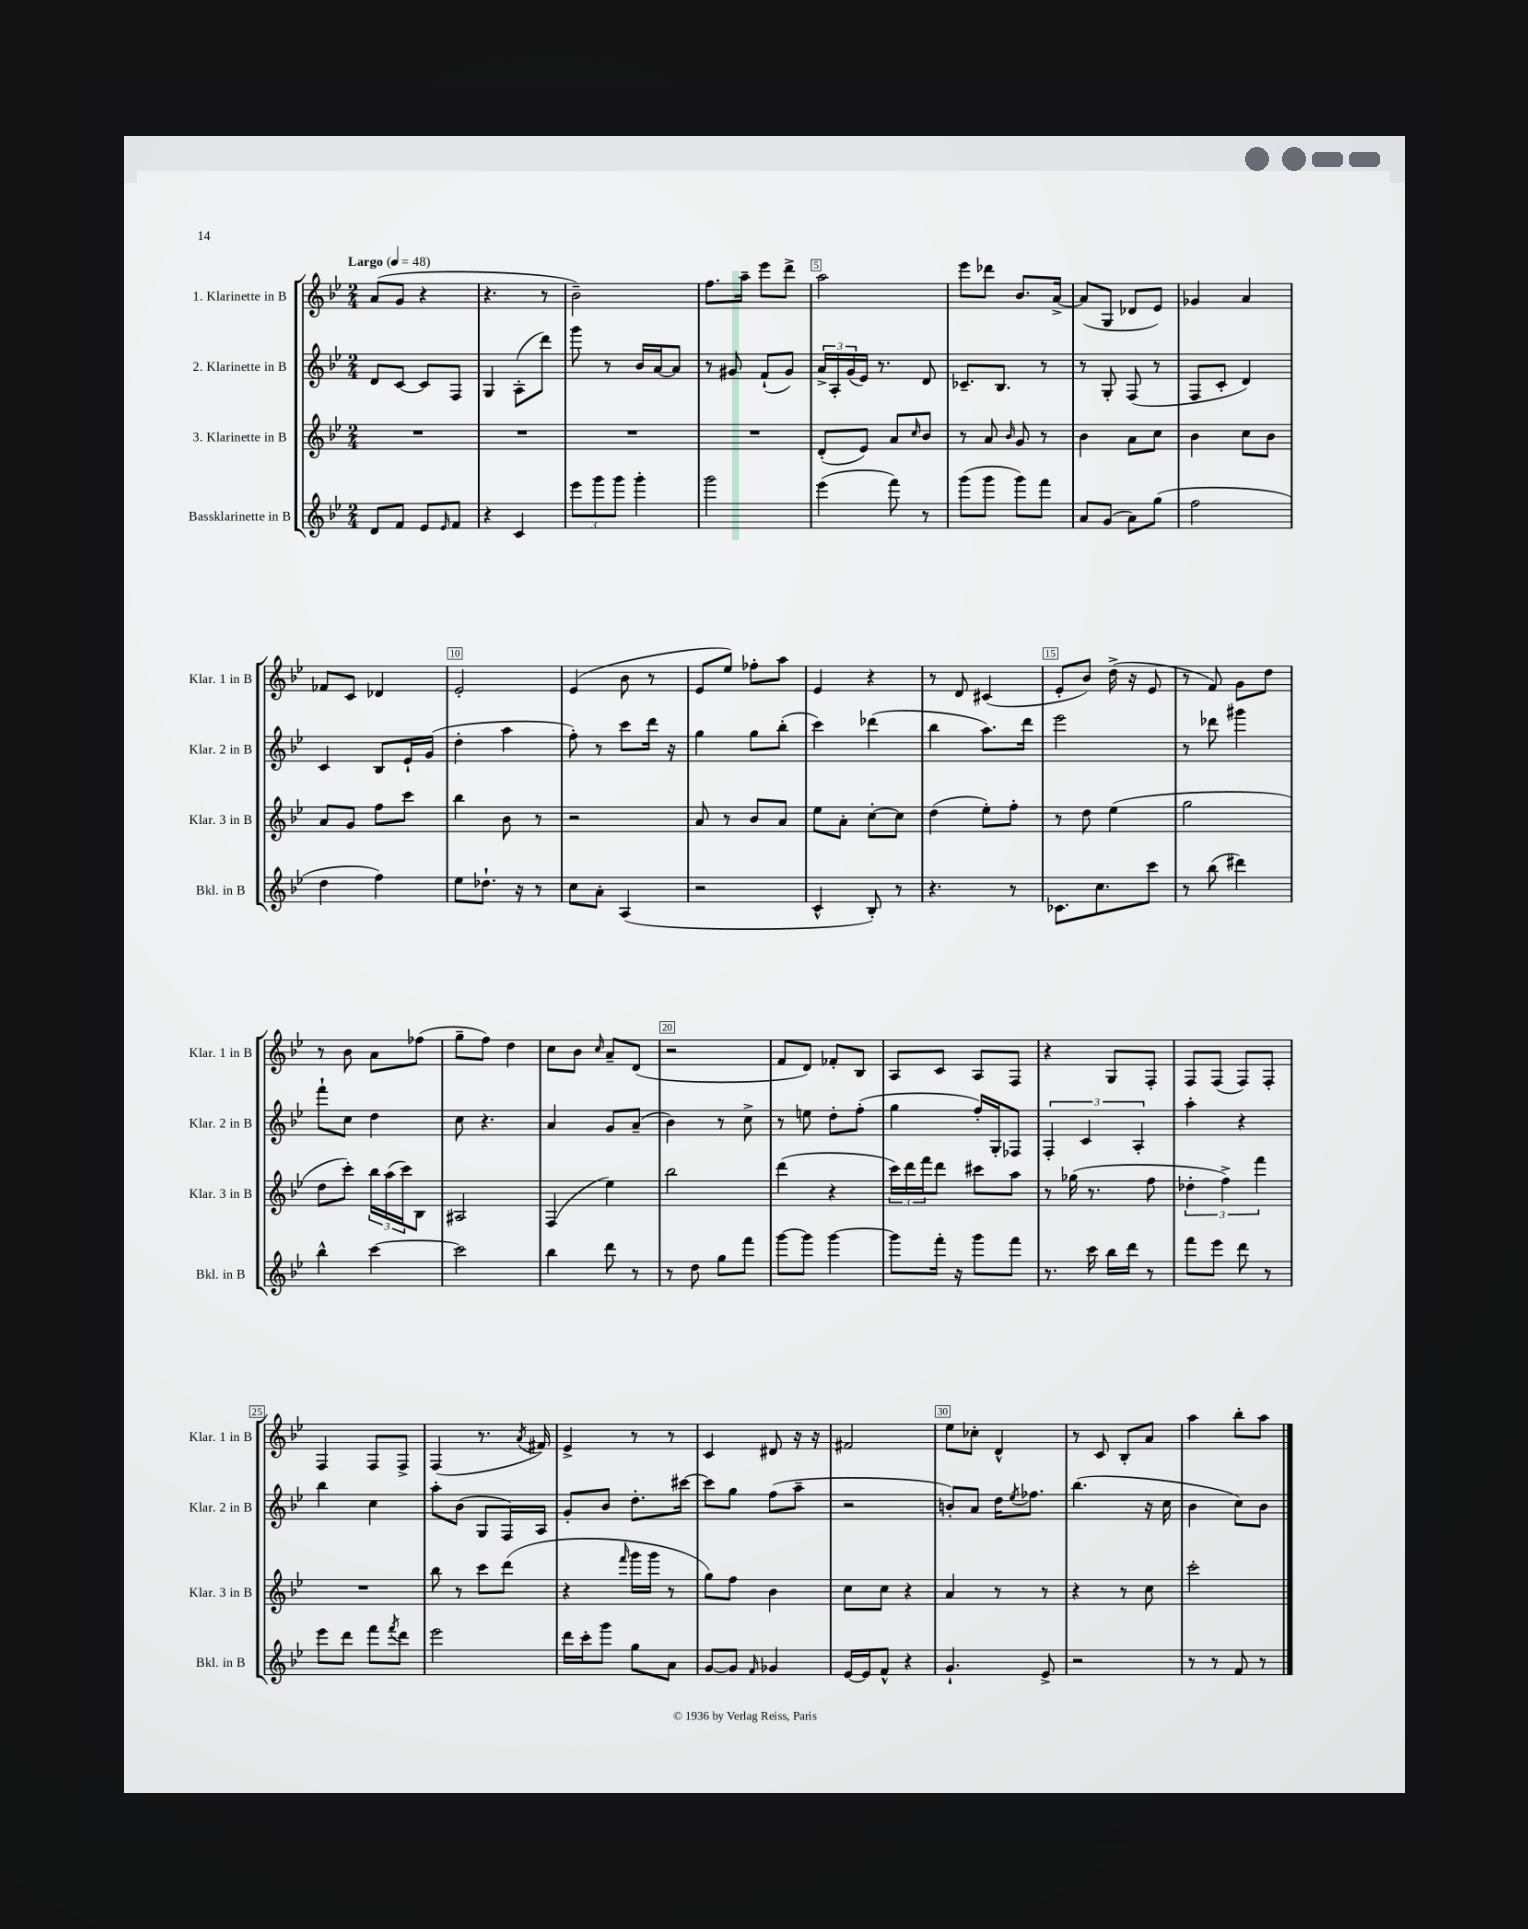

**kern	**kern	**kern	**kern
*part4	*part3	*part2	*part1
*staff4	*staff3	*staff2	*staff1
*I"Bassklarinette in B	*I"3. Klarinette in B	*I"2. Klarinette in B	*I"1. Klarinette in B
*I'Bkl. in B	*I'Klar. 3 in B	*I'Klar. 2 in B	*I'Klar. 1 in B
*clefG2	*clefG2	*clefG2	*clefG2
*k[b-e-]	*k[b-e-]	*k[b-e-]	*k[b-e-]
*M2/4	*M2/4	*M2/4	*M2/4
*MM48	*MM48	*MM48	*MM48
=1	=1	=1	=1
!	!	!	!LO:TX:a:B:t=Largo
8d/L	2r	8d/L	(8a/L
8f/J	.	[8c/J	8g/J
8e-/L	.	8c/L]	4r
16qqe-/	.	.	.
8f/J	.	8F/J	.
=2	=2	=2	=2
4r	2r	4G/	4.r
4c/	.	(8A'\L	.
.	.	8ddd\J)	8r
=3	=3	=3	=3
12eee-\L	2r	8ggg\	2b-~\)
12ggg\	.	.	.
.	.	8r	.
12ggg\J	.	.	.
4ggg'\	.	16b-/LL	.
.	.	[16a/J	.
.	.	8a/J]	.
=4	=4	=4	=4
2ggg\	2r	8r	8.ff\L
.	.	8g#X/	.
.	.	.	16aa~\Jk
.	.	(8f`/L	8eee-\L
.	.	8g#/J)	8ddd^\J
=5	=5	=5	=5
(4eee-\	(8d'/L	24a^/LL	2aa\
.	.	24A'/	.
.	.	(24g/	.
.	8e-/J)	16e-/JJ)	.
.	.	8.r	.
8fff\)	8a/L	.	.
.	16qqcc/	.	.
8r	8b-/J	8d/	.
=6	=6	=6	=6
(8ggg\L	8r	8.c-X~/L	8eee-\L
8ggg\J	8a/	.	8ddd-X\J
.	.	8.B-/J	.
.	16qqb-/	.	.
8ggg\L)	8g/	.	8.b-/L
8fff\J	8r	8r	.
.	.	.	[16a^/Jk
=7	=7	=7	=7
8a/L	4b-\	8r	(8a/L]
(8g/J	.	8G'/	8G/J
8a\L)	8a\L	(8F/	8d-X/L
(8gg\J	8cc\J	8r	8e-/J)
=8	=8	=8	=8
2ff\	4b-\	8F/L	4g-X/
.	.	8c'/J	.
.	8cc\L	4d/)	4a/
.	8b-\J	.	.
!!LO:LB:g=z
=9	=9	=9	=9
4dd\	8a/L	4c/	8f-X/L
.	8g/J	.	8c/J
4ff\)	8ff\L	8B-/L	4d-X/
.	8ccc\J	16e-`/L	.
.	.	(16g/JJ	.
=10	=10	=10	=10
8ee-\L	4bb-\	4dd'\	2e-'/
8.dd-X`\J	.	.	.
.	8b-\	4aa\	.
16r	.	.	.
8r	8r	.	.
=11	=11	=11	=11
8cc\L	2r	8ff'\)	(4e-/
8a'\J	.	8r	.
(4A/	.	8ccc\L	8b-\
.	.	16ddd\Jk	8r
.	.	16r	.
=12	=12	=12	=12
2r	8a/	4gg\	8e-/L
.	8r	.	8ee-/J)
.	8b-/L	8gg\L	8ff-X'\L
.	8a/J	(8bb-'\J	8aa\J
=13	=13	=13	=13
4c^^/	8ee-\L	4ccc\)	4e-/
.	8a'\J	.	.
8B-'/)	[8cc'\L	(4ddd-X\	4r
8r	8cc\J]	.	.
=14	=14	=14	=14
4.r	(4dd\	4bb-\	8r
.	.	.	8d/
.	8ee-'\L)	8.aa\L)	(4c#X/
8r	8ff'\J	.	.
.	.	16ddd\Jk	.
=15	=15	=15	=15
8.c-X\L	8r	2eee-\	8e-'/L
.	8dd\	.	8b-/J)
8.cc\	.	.	.
.	(4ee-\	.	(16dd^\
.	.	.	16r
8ccc\J	.	.	8e-/
=16	=16	=16	=16
8r	2gg\	8r	8r
(8bb-\	.	8ddd-X\	8f/)
4ddd#X\)	.	4ggg#X\	8g\L
.	.	.	8dd\J
!!LO:LB:g=z
=17	=17	=17	=17
4bb-^^\	8dd\L	8fff`\L	8r
.	8ccc'\J)	8cc\J	8b-\
[4ccc\	24bb-\LL	4dd\	8a\L
.	(24aa\	.	.
.	24ccc\J)	.	.
.	8B-\J	.	(8ff-X\J
=18	=18	=18	=18
2ccc\]	2A#X/	8cc\	8gg~\L
.	.	4.r	8ff\J)
.	.	.	4dd\
=19	=19	=19	=19
4bb-\	(4F/	4a/	8cc\L
.	.	.	8b-\J
.	.	.	16qqcc/
8ddd\	4ee-\)	8g/L	8a~/L
8r	.	(8a~/J	(8d/J
=20	=20	=20	=20
8r	2bb-\	4b-\)	2r
8dd\	.	.	.
8gg\L	.	8r	.
8fff\J	.	8cc^\	.
=21	=21	=21	=21
[8ggg\L	(4ddd\	8r	8f/L
8ggg\J]	.	8een\	8d/J)
[4ggg\	4r	8dd'\L	8f-X'/L
.	.	(8ff'\J	8B-/J
=22	=22	=22	=22
8ggg\L]	24ccc\LL)	4gg\	8A/L
.	24ddd\	.	.
.	24fff\J	.	.
16fff'\Jk	8ddd\J	.	8c/J
16r	.	.	.
8ggg\L	8ccc#X\L	16ff'/LL)	8A/L
.	.	16G'/J	.
8fff\J	8aa\J	8F-X/J	8F/J
=23	=23	=23	=23
8.r	8r	6F'/	4r
.	(16gg-X\	.	.
.	.	6c/	.
16ccc\	8.r	.	.
16bb-\LL	.	.	8G/L
16ddd\JJ	.	.	.
.	.	6A'/	.
8r	8ff\	.	8F'/J
=24	=24	=24	=24
8fff\L	6dd-X'\	4aa'\	8F/L
8eee-\J	.	.	(8F/J
.	6ff^\)	.	.
8ddd\	.	4r	8F/L)
.	6fff\	.	.
8r	.	.	8F'/J
!!LO:LB:g=z
=25	=25	=25	=25
8eee-\L	2r	4bb-\	4F/
8ddd\J	.	.	.
8fff\L	.	4cc\	8F/L
8qfff/	.	.	.
8ddd\J	.	.	8F^/J
=26	=26	=26	=26
2eee-\	8bb-\	8aa'\L	(4F/
.	8r	(8b-\J	.
.	8ccc\L	8G/L	8.r
.	(8ddd\J	16F/L)	.
.	.	.	8qa/
.	.	16A/JJ	16f#X/)
=27	=27	=27	=27
16ddd\LL	4r	8g'/L	4e-^/
16ccc'\J	.	.	.
8ggg\J	.	8b-/J	.
.	16qqfff/	.	.
8gg\L	16ggg\LL	8.dd'\L	8r
.	16ggg\JJ	.	.
8a\J	8r	.	8r
.	.	[16ccc#X\Jk	.
=28	=28	=28	=28
[8g/L	8gg\L)	8ccc#\L]	4c/
8g/J]	8ff\J	8gg\J	.
16qqf/	.	.	.
4g-X/	4b-\	(8ff\L	8d#X/
.	.	8aa~\J	16r
.	.	.	16r
=29	=29	=29	=29
[16e-/LL	8cc\L	2r	2f#X/
16e-/J]	.	.	.
8f^^/J	8cc\J	.	.
4r	4r	.	.
=30	=30	=30	=30
4.g`/	4a/	8bn'/L)	8ee-\L
.	.	8a/J	8cc-X'\J
.	8r	16dd\KL	4d^^/
.	.	8qee-/	.
.	.	8.ff-X\J	.
8e-^/	8r	.	.
=31	=31	=31	=31
2r	4r	(4.bb-\	8r
.	.	.	8c/
.	8r	.	8B-'/L
.	8cc\	16r	8a/J
.	.	16cc\	.
=32	=32	=32	=32
8r	2ccc'\	4b-\	4aa\
8r	.	.	.
8f/	.	8cc\L)	8bb-'\L
8r	.	8b-\J	8aa\J
==	==	==	==
*-	*-	*-	*-
